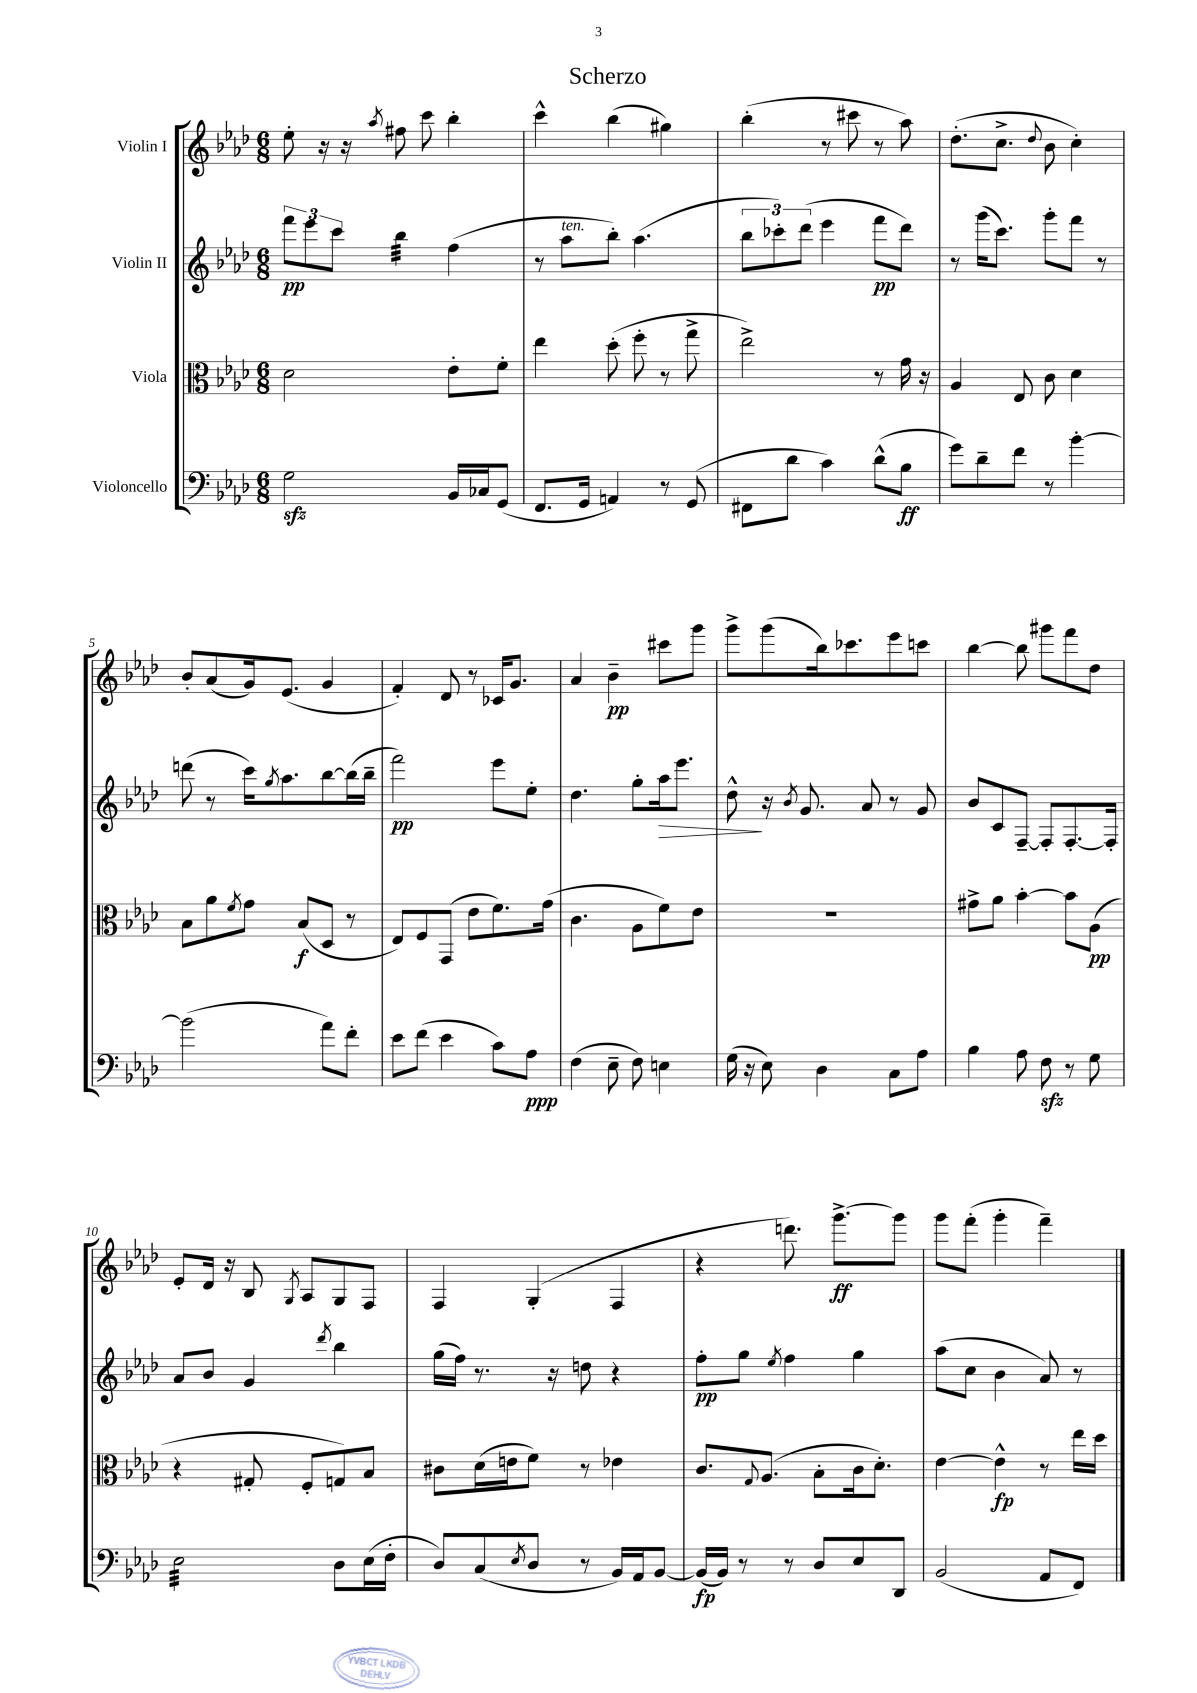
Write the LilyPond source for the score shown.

\header { title = "Scherzo" }
<<
\new StaffGroup <<
\new Staff = "s0" \with { instrumentName = "Violin I" } {
    \clef treble \key aes \major \numericTimeSignature \time 6/8
    ees''8-. r16 r16 \acciaccatura { aes''8 } fis''8 c'''8 bes''4-. |
    c'''4-^ bes''4( gis''4) |
    bes''4-.( r8 cis'''8 r8 aes''8) |
    des''8.-.( c''8.-> \appoggiatura { des''8 } bes'8 c''4-.) |
    bes'8-. aes'8( g'16) ees'8.( g'4 |
    f'4-.) des'8 r8 ces'16 g'8. |
    aes'4 bes'4--\pp cis'''8 g'''8 |
    g'''8-> g'''8( bes''16) ces'''8. ees'''8 c'''8 |
    bes''4~ bes''8 gis'''8 f'''8 des''8 |
    ees'8-. des'16 r16 bes8 \acciaccatura { g8 } aes8 g8 f8 |
    f4 g4-.( f4 |
    r4 d'''8.) g'''8.~->\ff g'''8 |
    g'''8 f'''8-.( g'''4-. f'''4--) \bar "|." |
}
\new Staff = "s1" \with { instrumentName = "Violin II" } {
    \clef treble \key aes \major \numericTimeSignature \time 6/8
    \tuplet 3/2 { f'''8\pp ees'''8 c'''8 } bes''4:32 f''4( |
    r8 aes''8^\markup { \italic "ten." } bes''8-.) aes''4.( |
    \tuplet 3/2 { bes''8 ces'''8-.) des'''8( } ees'''4 f'''8\pp des'''8) |
    r8 g'''16( c'''8.) g'''8-. f'''8 r8 |
    d'''8( r8 c'''16) \acciaccatura { g''8 } aes''8. bes''8~ bes''16( bes''16-- |
    f'''2\pp) ees'''8 ees''8-. |
    des''4. g''8-. aes''16\> ees'''8. |
    des''8-^\! r16 \acciaccatura { bes'8 } g'8. aes'8 r8 g'8 |
    bes'8 c'8 f8~-- f8-. f8.~-. f16-. |
    aes'8 bes'8 g'4 \acciaccatura { des'''8 } bes''4 |
    g''16( f''16) r8. r16 d''8 r4 |
    f''8-.\pp g''8 \acciaccatura { ees''8 } f''4 g''4 |
    aes''8( c''8 bes'4 aes'8) r8 \bar "|." |
}
\new Staff = "s2" \with { instrumentName = "Viola" } {
    \clef alto \key aes \major \numericTimeSignature \time 6/8
    des'2 ees'8-. f'8-. |
    ees''4 des''8-.( f''8-. r8 g''8-> |
    ees''2->) r8 g'16 r16 |
    aes4 ees8 c'8 des'4 |
    bes8 aes'8 \acciaccatura { f'8 } g'8 bes8\f( des8 r8 |
    ees8) f8 g,8( ees'8 f'8.) g'16( |
    c'4. aes8 f'8) ees'8 |
    r2. |
    gis'8-> aes'8 bes'4~-. bes'8 aes8\pp( |
    r4 gis8-. f8-. g8) bes8 |
    cis'8 des'16( e'16 f'8) r8 ees'4 |
    c'8. \appoggiatura { g8 } aes8.( bes8-. c'16 des'8.-.) |
    ees'4~ ees'4-^\fp r8 ees''16 des''16 \bar "|." |
}
\new Staff = "s3" \with { instrumentName = "Violoncello" } {
    \clef bass \key aes \major \numericTimeSignature \time 6/8
    g2\sfz bes,16 ces16 g,8( |
    f,8. g,16 a,4) r8 g,8( |
    fis,8 des'8 c'4) des'8-^( bes8\ff |
    g'8) des'8-- f'8 r8 bes'4~-. |
    bes'2( aes'8) f'8-. |
    ees'8 f'8( ees'4 c'8) aes8\ppp |
    f4( ees8-- f8) e4 |
    g16( r16 ees8) des4 c8 aes8 |
    bes4 aes8 f8\sfz r8 g8 |
    ees2:32 des8 ees16( f16-. |
    des8) c8( \acciaccatura { ees8 } des8 r8 bes,16) aes,16 bes,8~ |
    bes,16\fp( bes,16) r8 r8 des8 ees8 des,8 |
    bes,2( aes,8 f,8) \bar "|." |
}
>>
>>
